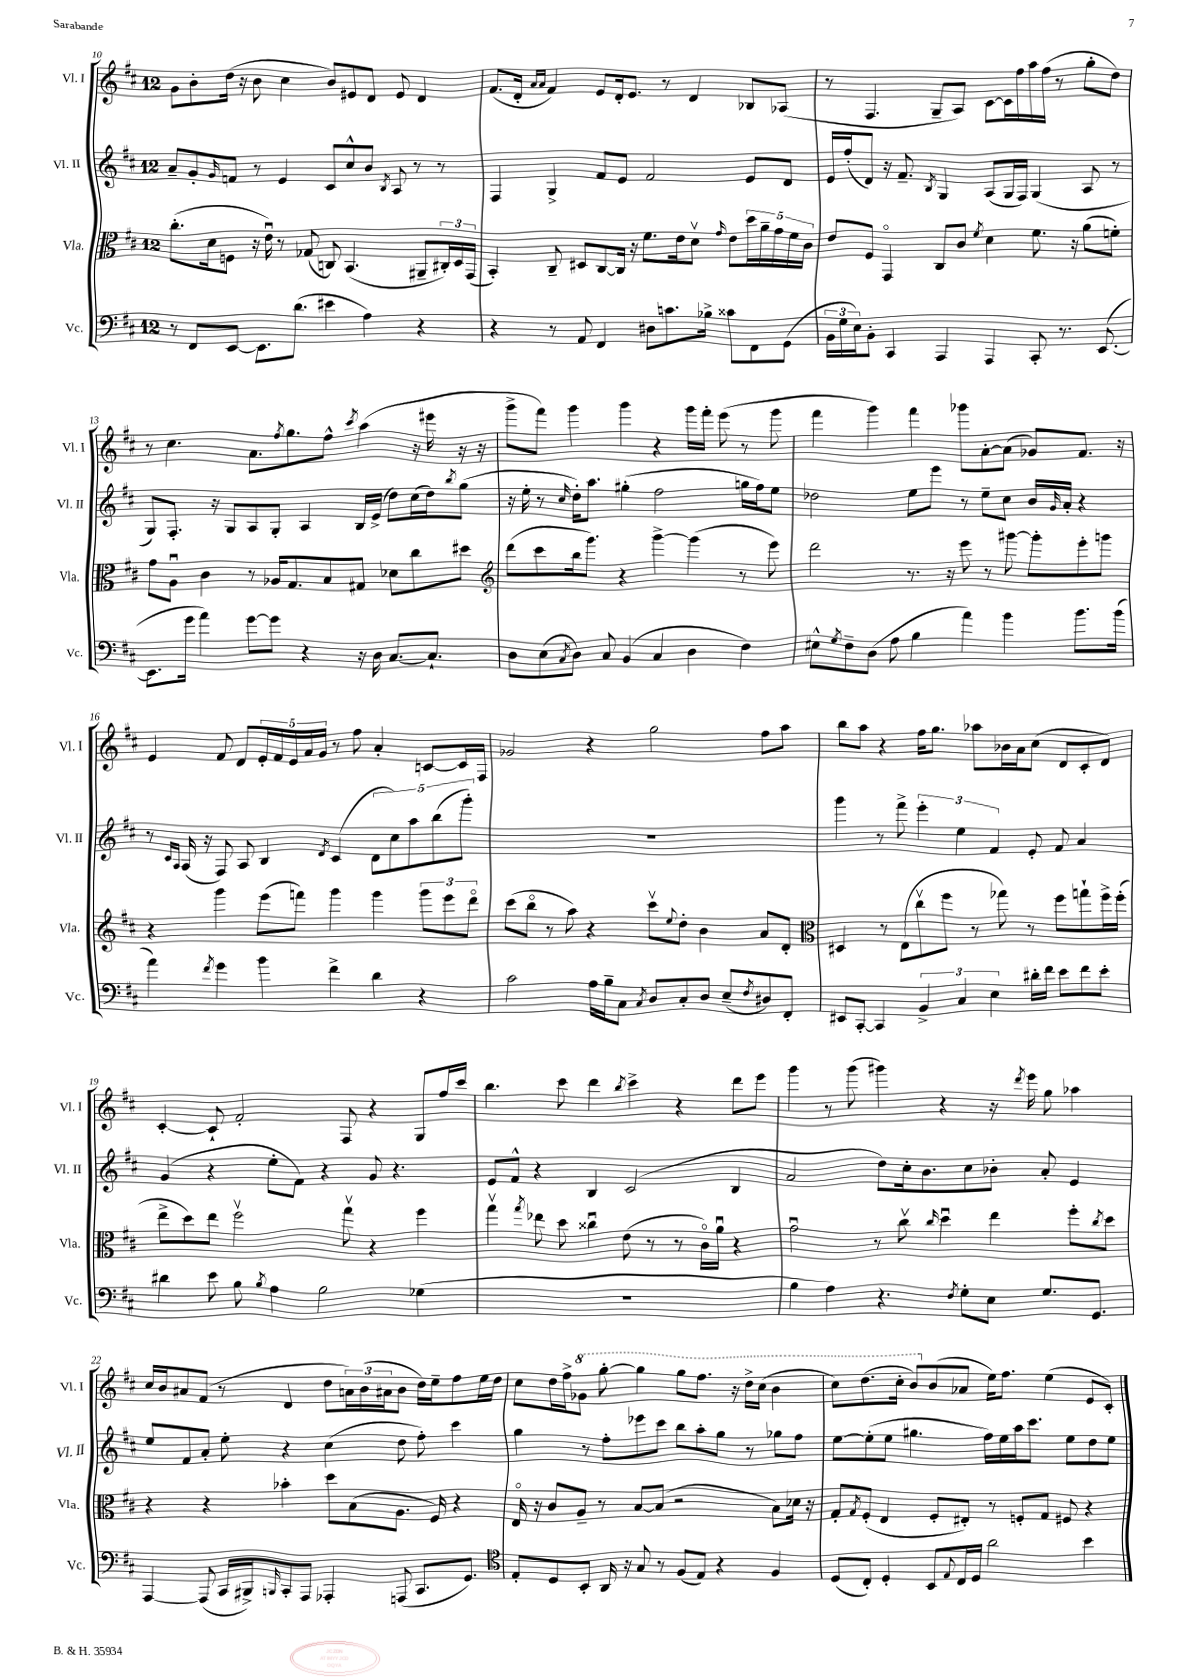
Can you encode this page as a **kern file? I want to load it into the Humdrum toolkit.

**kern	**kern	**kern	**kern
*staff4	*staff3	*staff2	*staff1
*clefF4	*clefC3	*clefG2	*clefG2
*k[f#c#]	*k[f#c#]	*k[f#c#]	*k[f#c#]
*M12/8	*M12/8	*M12/8	*M12/8
8r	(8.cc#'\L	8a~/L	8g\L
8FF#/L	.	8g'/	8b'\
.	16d\k	.	.
.	.	16qqg/	.
[8EE/J	8F\J	8f/J	(16dd\Jk
.	.	.	16r
8.EE\]L	16r	8r	8b\
.	16eu\)	.	.
.	8r	4e/	4cc#\
(8.d\J	.	.	.
.	(8G-/	.	.
4e#\	8C/)	8c#/L	8b/L)
.	(4.BB/	8cc#^^/	8e#/
4A\)	.	8b/J	8d/J
.	.	8qB/	.
.	.	8A/	8e#/
4r	8AA#~/L	8r	4d/
.	24C#'/L)	8r	.
.	24D/	.	.
.	(24GG/JJ	.	.
=	=	=	=
4r	4BB'/)	4F#/	(8.f#/L
.	.	.	16d'/Jk
.	.	.	16qqa/LL
.	.	.	16qqa/JJ
8r	8C#~/	4G^/	4f#/)
8AA/	8D#/L	.	.
4FF#/	[8C#/	8f#/L	8e/L
.	16C#/]Jk	8e/J	16d'/k
.	16r	.	8.e/J
8D#\L	8.f#\L	2f#/	.
8.c\	.	.	8r
.	16e\k	.	.
.	8dv\J	.	4d/
16B-^\Jk	.	.	.
.	16qqg/	.	.
8c##\L	8e\L	.	.
8FF#\	20dd\L	8e/L	8B-/L
.	20a~\	.	.
.	20g\	.	.
(8GG\J	.	8d/J	(8A-/J
.	20f#\	.	.
.	20c#\JJ	.	.
=	=	=	=
24BB\LL	8e/L	16e/LL	8r
24G\	.	.	.
.	.	(16ff#'/J	.
24E\J)	.	.	.
8BB'\J	8F#/J	8d/J)	4.F#/
4CC#/	4GGo/	16r	.
.	.	8.f#~/	.
.	.	8qB/	.
4AAA/	8C#/L	4G/	8G~/L
.	8c#/J	.	8A/J)
.	8qf#/	.	.
4AAA/	4d\	(8A/L	[8c#\L
.	.	16G/L	16c#\]L
.	.	16F#/JJ)	16ff#\
8CC#'/	8.f#\	(4G/	16aa\
.	.	.	(16ff#\JJ
8.r	.	.	8r
.	16r	.	.
.	(8a\L	8A/	8gg'\L
([8.EE/	.	.	.
.	8f'\J)	8r	8dd\J)
=	=	=	=
8.EE\]L	8g\L	8G/L)	8r
.	8Au\J	8.F#'/J	4.cc#\
16g\Jk	.	.	.
4a\)	4c#\	.	.
.	.	16r	.
.	.	8G/L	.
[8g\L	8r	8A/	8.a\L
8g\]J	16A-/LK	8G'/J	.
.	.	.	8qff#/
.	8.G/	.	8.gg\
4r	.	4A/	.
.	8B/	.	8ff#^^\J
.	.	.	8qccc#/
16r	8G#/J	16B/LL	(4aa\
16D\	.	(16e^/JJ	.
[8.C#/L	8d-\L	8dd\L)	.
.	8cc#\	(16cc#\L	16r
8.C#`/]J	.	16dd\J)	16eee#\
.	.	8qbb/	.
.	8dd#\J	(8gg\J	16r
.	.	.	16r
=	=	=	=
*	*clefG2	*	*
8D\L	(8ddd\L	16r	8ggg^\L
.	.	16ee'\	.
(8E\	8ccc#\	8r	8fff#\J)
8qC#/	.	16qqcc#/	.
8D\J)	16bb\k	16dd'\LK)	4ggg\
.	8.ggg\J)	8.aa\J	.
8C#/	.	.	.
(4BB/	4r	(4gg#'\	4ggg\
4C#/	[4ggg^\	2ff#\	4r
4D\	(4ggg\]	.	16ggg\LL
.	.	.	16fff#'\JJ
.	.	.	(8eee\
4F#\)	8r	16gg\LL	8r
.	.	16ff#\J)	.
.	8eee\)	8ee\J	8ggg\
=	=	=	=
8E#^^\L	2ddd\	2dd-\	4fff#\
8qG/	.	.	.
8F#~\	.	.	.
(8D\J	.	.	4ggg\)
8A\	.	.	.
4B\	8.r	8ee\L	4fff#\
.	.	8eee\J	.
.	16r	.	.
4a\)	8eee\	8r	8ggg-\L
.	8r	8ee~\L	[8a'\
4b\	[8ggg#\	8cc#\J	(8a\]J
.	8ggg#'\]L	16b/LL	8g-/L)
.	.	16qqg/	.
.	.	16a'/JJ	.
8.b\L	8eee'\	4r	8.f#/J
.	8ggg\J	.	.
(16b\Jk	.	.	16r
=	=	=	=
4a\)	4r	8r	4e/
.	.	16qqc#/LL	.
.	.	16qqA/JJ	.
.	.	(16A/	.
.	.	16r	.
8qf#/	.	.	.
4g\	4ggg\	8F#/)	8f#/
.	.	8A/	8d/L
4b\	(8eee\L	4B/	20e'/L
.	.	.	20f#/
.	.	.	20e/
.	8fff\J)	.	.
.	.	.	20a/
.	.	.	20g/JJ
.	.	8qd/	.
4f#^\	4ggg\	(4c#/	8r
.	.	.	8ff#\
4d\	4ggg\	10d\L	4a'/
.	.	10cc#\)	.
.	.	10aa\	.
4r	12ggg\L	.	[8c/L
.	.	(10bb\	.
.	12eee\	.	.
.	.	.	16c/]L
.	.	10ggg'\J)	.
.	12dddo\J	.	.
.	.	.	16F#/JJ
=	=	=	=
2c#\	(8ccc#\L	1.r	2g-/
.	8bbo\J	.	.
.	8r	.	.
.	8aa\)	.	.
16A\LL	4r	.	4r
16B~\J	.	.	.
8C#\J	.	.	.
8qC#/	.	.	.
8D/L	8ccc#v\L	.	2gg\
.	8qqee/	.	.
8C#'/	8dd'\J	.	.
8D/J	4b\	.	.
(8E~/L	.	.	.
8qF#/	.	.	.
8D#/)	8a/L	.	8ff#\L
8FF#'/J	8d'/J	.	8aa\J
=	=	=	=
*	*clefC3	*	*
8EE#/L	4D#/	4ggg\	8bb\L
[8CC#'/J	.	.	8aa\J
4CC#/]	8r	8r	4r
.	(8E\L	8fff#^\	.
6BB^/	8cc#v\	6eee'\	16ff#\LK
.	.	.	8.gg\J
.	8ff#\J	.	.
6C#/	.	6ee\	.
.	8r	.	8aa-\L
6E\	.	6f#/	.
.	8gg-\)	.	16b-\L
.	.	.	16a\J
16d#'\LL	8r	8e'/	(8cc#\J
16f#\JJ	.	.	.
8e\L	8ff#\L	8f#/	8d/L
8f#\	8gg`\	4a/	8c#'/
8e'\J	16ff#^\L	.	8d/J)
.	(16ff#'\JJ	.	.
=	=	=	=
4d#\	8ee^\L	(4g/	[4c#'/
.	8dd\)	.	.
8e\	8ee\J	4r	8c#`/]
8B\	2ff#v\	.	2f#'/
8qB/	.	.	.
4A\	.	8ee'\L	.
.	.	8f#\J)	.
2B\	.	4r	.
.	8ggv\	.	8F#/
.	4r	8g/	4r
.	.	4.r	.
(4G-\	4ff#\	.	8G/L
.	.	.	16ff#/L
.	.	.	16ccc#/JJ
=	=	=	=
1.r	4ggv\	8e/L	4.bb\
.	.	8f#^^/J	.
.	8qgg/	.	.
.	8ee-\	4r	.
.	8dd\	.	8ccc#\
.	4cc##u\	4B/	4ddd\
.	.	.	8qbb/
.	(8e\	(2c#/	4ccc#^\
.	8r	.	.
.	8r	.	4r
.	16c#o\LL)	.	.
.	16au\JJ	.	.
.	4r	4B/	8ddd\L
.	.	.	8eee\J
=	=	=	=
4B\	2gu\	2a/	4ggg\
4A\)	.	.	8r
.	.	.	(8ggg\
4.r	8r	8dd\L)	4ggg#\)
.	8cc#v\	16cc#'\k	.
.	.	8.b\	.
.	16qqcc#/	.	.
.	4ddu\	.	4r
8qF#/	.	.	.
8G'\L	.	8cc#\	.
8E\J	4ee\	8b-'\J	16r
.	.	.	8qddd/
.	.	.	16eee\
8.G/L	.	8a'/	8gg\
.	8ff#'\L	4e/	4aa-\
8.GG/J	.	.	.
.	8qcc#/	.	.
.	8dd\J	.	.
=	=	=	=
[4AAA/	4r	8ee/L	16cc#/LL
.	.	.	16b/J
.	.	8f#/	8a#/
(8AAA/]	4r	8a'/J	(8f#/J
16CC#/LL	.	8ee'\	8r
16BBB#^/J)	.	.	.
16qqBBB/	.	.	.
8CC#'/	4b-'\	4r	4d/
8AAA/J	.	.	.
4AAA-'/	8dd\L	(4cc#\	8dd\L
.	(8B\	.	24a\L)
.	.	.	(24b\
.	.	.	24a#\J
(8AAA/	8.A\J	8dd\	8b\J
8.CC#/L	.	8ff#'\)	16dd\LL)
.	16F#/)	.	16ee~\J
.	4r	4ccc#\	8ff#\
8.GG/J)	.	.	.
.	.	.	16ee\L
.	.	.	16dd\JJ
=	=	=	=
*clefC4	*	*	*
8E'/L	16Eo/	4gg\	8cc#\L
.	16r	.	.
8D/	8c#/L	.	16dd\L
.	.	.	16ff#^\J
8BB'/J	8A~/J	8r	8gg-\J
16AA/	8r	8ff#'\L	[8ggg'\
16r	.	.	.
8G/	[8B/L	8eee-\	4ggg\]
8r	(8B/]J	8ccc#\J	.
(8F#/L	2r	8bb\L	8ggg\L
8E/J)	.	8aa'\	8.fff#\J
4r	.	8gg\J	.
.	.	.	16r
.	.	8r	16ddd^\LL
.	.	.	(16ccc#\JJ
4F#/	8B\L)	8gg-\L	4bb\
.	16d-\Jk	8ff#\J	.
.	16r	.	.
=	=	=	=
(8D/L	8G'/L	[8ee\L	8ccc#\L)
.	8qG/	.	.
8C#'/J)	(8F#'/J	(8ee'\]	(8.ddd\
4D'/	4E/	8ee\J	.
.	.	.	16ccc#'\Jk
.	.	4.gg#\	8bb/L)
8BB/L	8F#'/L	.	(8b/
8qqE/	.	.	.
16C#/L	8E#'/J)	.	8a-/J
16D/JJ	.	.	.
2a\	8r	16ff#\LL)	16ee\LK)
.	.	16ee\	8.ff#\J
.	8F'/L	16aa\J	.
.	.	8.ccc#\J	.
.	8G/J	.	(4ee\
.	8F#/	8ee\L	.
4b\	4r	8dd\	8e/L
.	.	8ee\J	8c#'/J)
==	==	==	==
*-	*-	*-	*-
